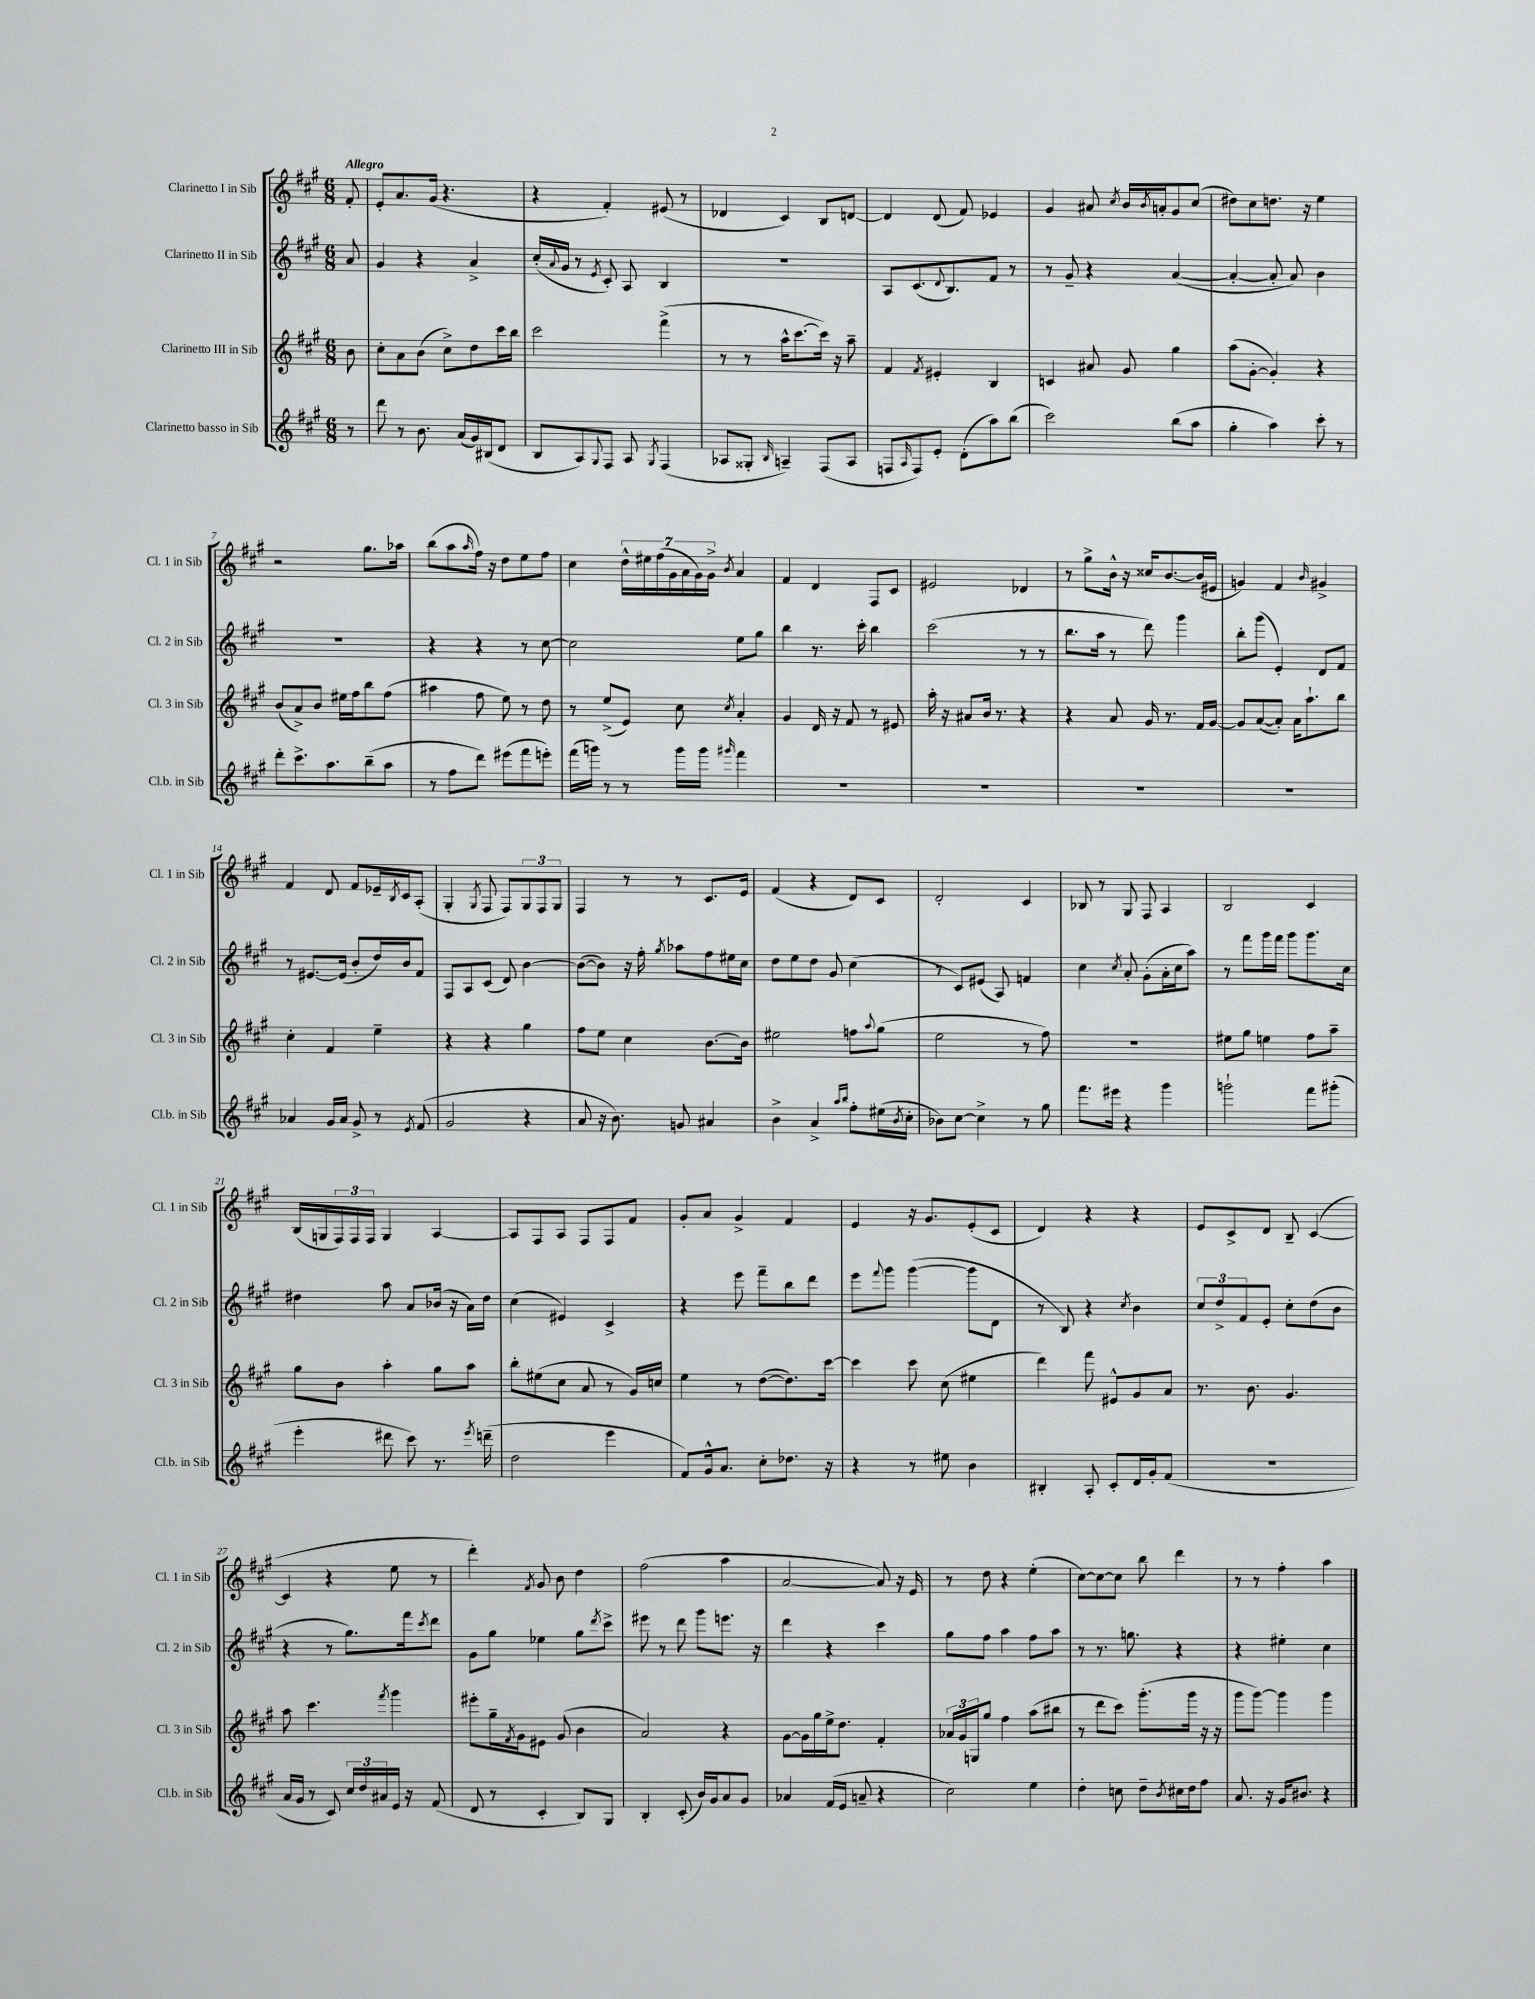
<<
\new StaffGroup <<
\new Staff = "s0" \with { instrumentName = "Clarinetto I in Sib" shortInstrumentName = "Cl. 1 in Sib" } {
    \clef treble \key a \major \numericTimeSignature \time 6/8 \partial 8 \tempo "Allegro"
    fis'8-. |
    e'8-. a'8. gis'16( r4. |
    r4 fis'4-.) eis'8( r8 |
    des'4 cis'4) b8 d'8~ |
    d'4 d'8( fis'8) ees'4 |
    gis'4 ais'8 \acciaccatura { cis''8 } b'16 \acciaccatura { b'8 } a'16-. gis'8 cis''8( |
    dis''8) cis''8 d''8. r16 e''4 |
    r2 gis''8. aes''16 |
    b''8( a''8 \grace { a''16 } fis''16) r16 d''8 e''8 fis''8 |
    cis''4 \tuplet 7/4 { d''16-^ eis''16 fis''16( gis'16 a'16 gis'16) gis'16-> } \acciaccatura { b'8 } a'4 |
    fis'4 d'4 fis8 cis'8 |
    eis'2 des'4 |
    r8 gis''8-> b'16-^ r16 cisis''16 b'8.~ b'16( eis'16 |
    g'4) fis'4 \grace { b'16 } gis'4-> |
    fis'4 d'8 fis'8 ees'16-- \acciaccatura { b8 } cis'16 a8-.( |
    gis4-. \acciaccatura { gis8 } fis8 fis8) \tuplet 3/2 { gis8 fis8 gis8 } |
    fis4 r8 r8 cis'8. e'16 |
    fis'4( r4 d'8) cis'8 |
    d'2-. cis'4 |
    bes8 r8 gis8 fis8 a4 |
    b2 cis'4 |
    b16( g16 \tuplet 3/2 { fis16) fis16 fis16 } g4 a4~ |
    a8 fis8 a8 fis8 fis8 fis'8 |
    gis'8-. a'8 gis'4-> fis'4 |
    e'4 r16 gis'8. e'8-.( cis'8 |
    d'4) r4 r4 |
    e'8 cis'8-> d'8 b8-- cis'4~( |
    cis'4 r4 e''8 r8 |
    d'''4-.) \acciaccatura { fis'8 } gis'8 b'8 d''4 |
    fis''2( a''4 |
    a'2~ a'8) r16 e'16 |
    r8 d''8 r4 e''4-.( |
    cis''8~) cis''8~ cis''8 b''8 d'''4 |
    r8 r8 fis''4-. a''4 \bar "|." |
}
\new Staff = "s1" \with { instrumentName = "Clarinetto II in Sib" shortInstrumentName = "Cl. 2 in Sib" } {
    \clef treble \key a \major \numericTimeSignature \time 6/8 \partial 8
    a'8 |
    gis'4 r4 a'4-> |
    cis''16-.( \appoggiatura { a'8 } gis'16 r8 \acciaccatura { e'8 } cis'8-.) a8 b4 |
    R2. |
    a8 cis'8.( \appoggiatura { d'8 } b8.) fis'8 r8 |
    r8 gis'8-- r4 a'4~( |
    a'4~-. a'8-. a'8) b'4 |
    R2. |
    r4 r4 r8 cis''8~ |
    cis''2 e''8 gis''8 |
    b''4 r8. cis'''16-. b''4 |
    cis'''2( r8 r8 |
    b''8. a''16 r8 d'''8) gis'''4 |
    b''8-. gis'''8( e'4-.) d'8 fis'8 |
    r8 eis'8.~ eis'16( b'8-. d''16) b'16 fis'8 |
    fis8 a8 cis'8( d'8) b'4~ |
    b'8~( b'8) r16 fis''16-. \acciaccatura { gis''8 } aes''8 fis''8 eis''16 cis''16 |
    d''8 e''8 d''8 gis'8 cis''4( |
    r8 cis'8) eis'8( a8) f'4 |
    cis''4 \acciaccatura { cis''8 } a'8-. gis'8-.( a'16-. cis''16 a''8) |
    r8 fis'''8 gis'''16 fis'''16 gis'''8 gis'''8. cis''16 |
    dis''4 a''8 a'8 bes'16( r16 a'16) dis''16 |
    cis''4( eis'4) cis'4-> |
    r4 e'''8 fis'''8-- b''8 d'''8 |
    e'''8 \appoggiatura { fis'''8 } gis'''8 gis'''4~( gis'''8 d'8 |
    r8 b8) r4 \acciaccatura { cis''8 } b'4 |
    \tuplet 3/2 { cis''8 d''8-> fis'8 } e'8-. cis''8-. d''8( b'8 |
    r4 r8 gis''8.) fis'''16 \acciaccatura { cis'''8 } d'''8 |
    gis'8 gis''8 ees''4 gis''8 \acciaccatura { d'''8 } cis'''8-> |
    eis'''8 r8 d'''8 gis'''8 e'''8. r16 |
    d'''4 r4 cis'''4 |
    gis''8 fis''8 a''4 fis''8 a''8 |
    r8 r8. g''8. r4 |
    r4 eis''4-. cis''4 \bar "|." |
}
\new Staff = "s2" \with { instrumentName = "Clarinetto III in Sib" shortInstrumentName = "Cl. 3 in Sib" } {
    \clef treble \key a \major \numericTimeSignature \time 6/8 \partial 8
    b'8 |
    cis''8-. a'8 b'8( cis''8->) d''8 cis'''16 b''16 |
    cis'''2 fis'''4->( |
    r8 r8 a''16-^ cis'''8.~ cis'''16) r16 a''8-- |
    fis'4 \acciaccatura { fis'8 } eis'4-. b4 |
    c'4 ais'8 gis'8 gis''4 |
    a''8( gis'8~-. gis'4-.) r4 |
    b'8( a'8->) b'8 eis''16 fis''16 b''8 fis''8( |
    ais''4 fis''8 e''8) r8 d''8 |
    r8 e''8->( e'8) cis''8 \acciaccatura { cis''8 } a'4-. |
    gis'4 d'16 r16 fis'8 r8 eis'8 |
    a''16-. r16 ais'8 b'16 r8. r4 |
    r4 a'8 gis'16 r8. fis'16 gis'16~ |
    gis'8 a'8~( a'8-.) a'16 a''8.-! b''8 |
    cis''4-. fis'4 e''4-- |
    r4 r4 gis''4 |
    fis''8 e''8 cis''4 b'8.~ b'16 |
    eis''2 f''8 \appoggiatura { a''8 } gis''8( |
    e''2 r8 fis''8) |
    R2. |
    eis''8 gis''8 e''4 fis''8 a''8-- |
    gis''8 b'8 a''4-. gis''8 a''8 |
    b''8-. eis''8( cis''8 a'8 r8 gis'16) c''16 |
    e''4 r8 d''8~( d''8.) cis'''16~ |
    cis'''4 cis'''8 cis''8( eis''4 |
    d'''4) fis'''8 eis'8-^ gis'8 a'8 |
    r8. b'8. gis'4. |
    a''8 cis'''4. \acciaccatura { fis'''8 } gis'''4 |
    eis'''8-. gis''16-- \acciaccatura { fis'8 } gis'16 eis'8 gis'8( b'4 |
    a'2) r4 |
    gis'8~ gis'16 gis''16 e''16-> d''8. fis'4-. |
    \tuplet 3/2 { aes'16 gis'16 g16 } gis''8 fis''4 a''8( bis''8 |
    r8 d'''8 cis'''8) gis'''8.-.( gis'''16 r16 r16 |
    gis'''8 gis'''8~) gis'''4 gis'''4 \bar "|." |
}
\new Staff = "s3" \with { instrumentName = "Clarinetto basso in Sib" shortInstrumentName = "Cl.b. in Sib" } {
    \clef treble \key a \major \numericTimeSignature \time 6/8 \partial 8
    r8 |
    d'''8 r8 b'8. a'16( gis'16) bis16( d'8 |
    b8 a8) \appoggiatura { gis8 } fis8 a8 \acciaccatura { gis8 } fis4( |
    aes8 gisis8-. \grace { b16 } a4--) fis8( a8 |
    f8 \grace { a16 } f8) e'8-. d'8-.( a''8) b''8( |
    cis'''2) b''8( a''8 |
    gis''4-. a''4) cis'''8-. r8 |
    d'''8-. cis'''8.-> a''8. b''8--( a''8 |
    r8 fis''8 d'''8) eis'''8( fis'''8 e'''8-.) |
    fis'''16( g'''16) r8 r8 g'''16 g'''16 \grace { gis'''16 } fis'''4 |
    R2. |
    R2. |
    R2. |
    R2. |
    aes'4 gis'16 aes'16 gis'8-> r8 \acciaccatura { e'8 } fis'8( |
    gis'2 r4 |
    a'8 r16 b'8.) g'8 ais'4 |
    b'4-> a'4-> \grace { a''16 b''16 } fis''8-. eis''16( \acciaccatura { b'8 } cis''16-. |
    bes'8) cis''8~ cis''4-> r8 gis''8 |
    fis'''8. eis'''16 r4 gis'''4 |
    g'''2-! fis'''8 gis'''8-.( |
    e'''4-. dis'''8 cis'''8) r8. \acciaccatura { e'''8 } d'''16--( |
    d''2 e'''4 |
    fis'8) gis'16-^ a'8. cis''8-. des''8. r16 |
    r4 r8 eis''8 b'4 |
    bis4-. a8-. cis'8-. d'16 gis'16-. fis'8( |
    R2. |
    a'16 gis'16 r8 cis'8) \tuplet 3/2 { cis''16 d''16 ais'16 } e'16 r16 fis'8( |
    d'8 r8 cis'4-. b8) gis8 |
    b4-. cis'8-.( b'16) gis'16 a'8 gis'8 |
    aes'4 fis'16( e'16 a'8-- r4 |
    cis''2) e''4 |
    d''4-. c''8 d''8-- \acciaccatura { b'8 } cis''16 d''16 fis''8 |
    a'8. r16 gis'16 bis'8. r4 \bar "|." |
}
>>
>>
